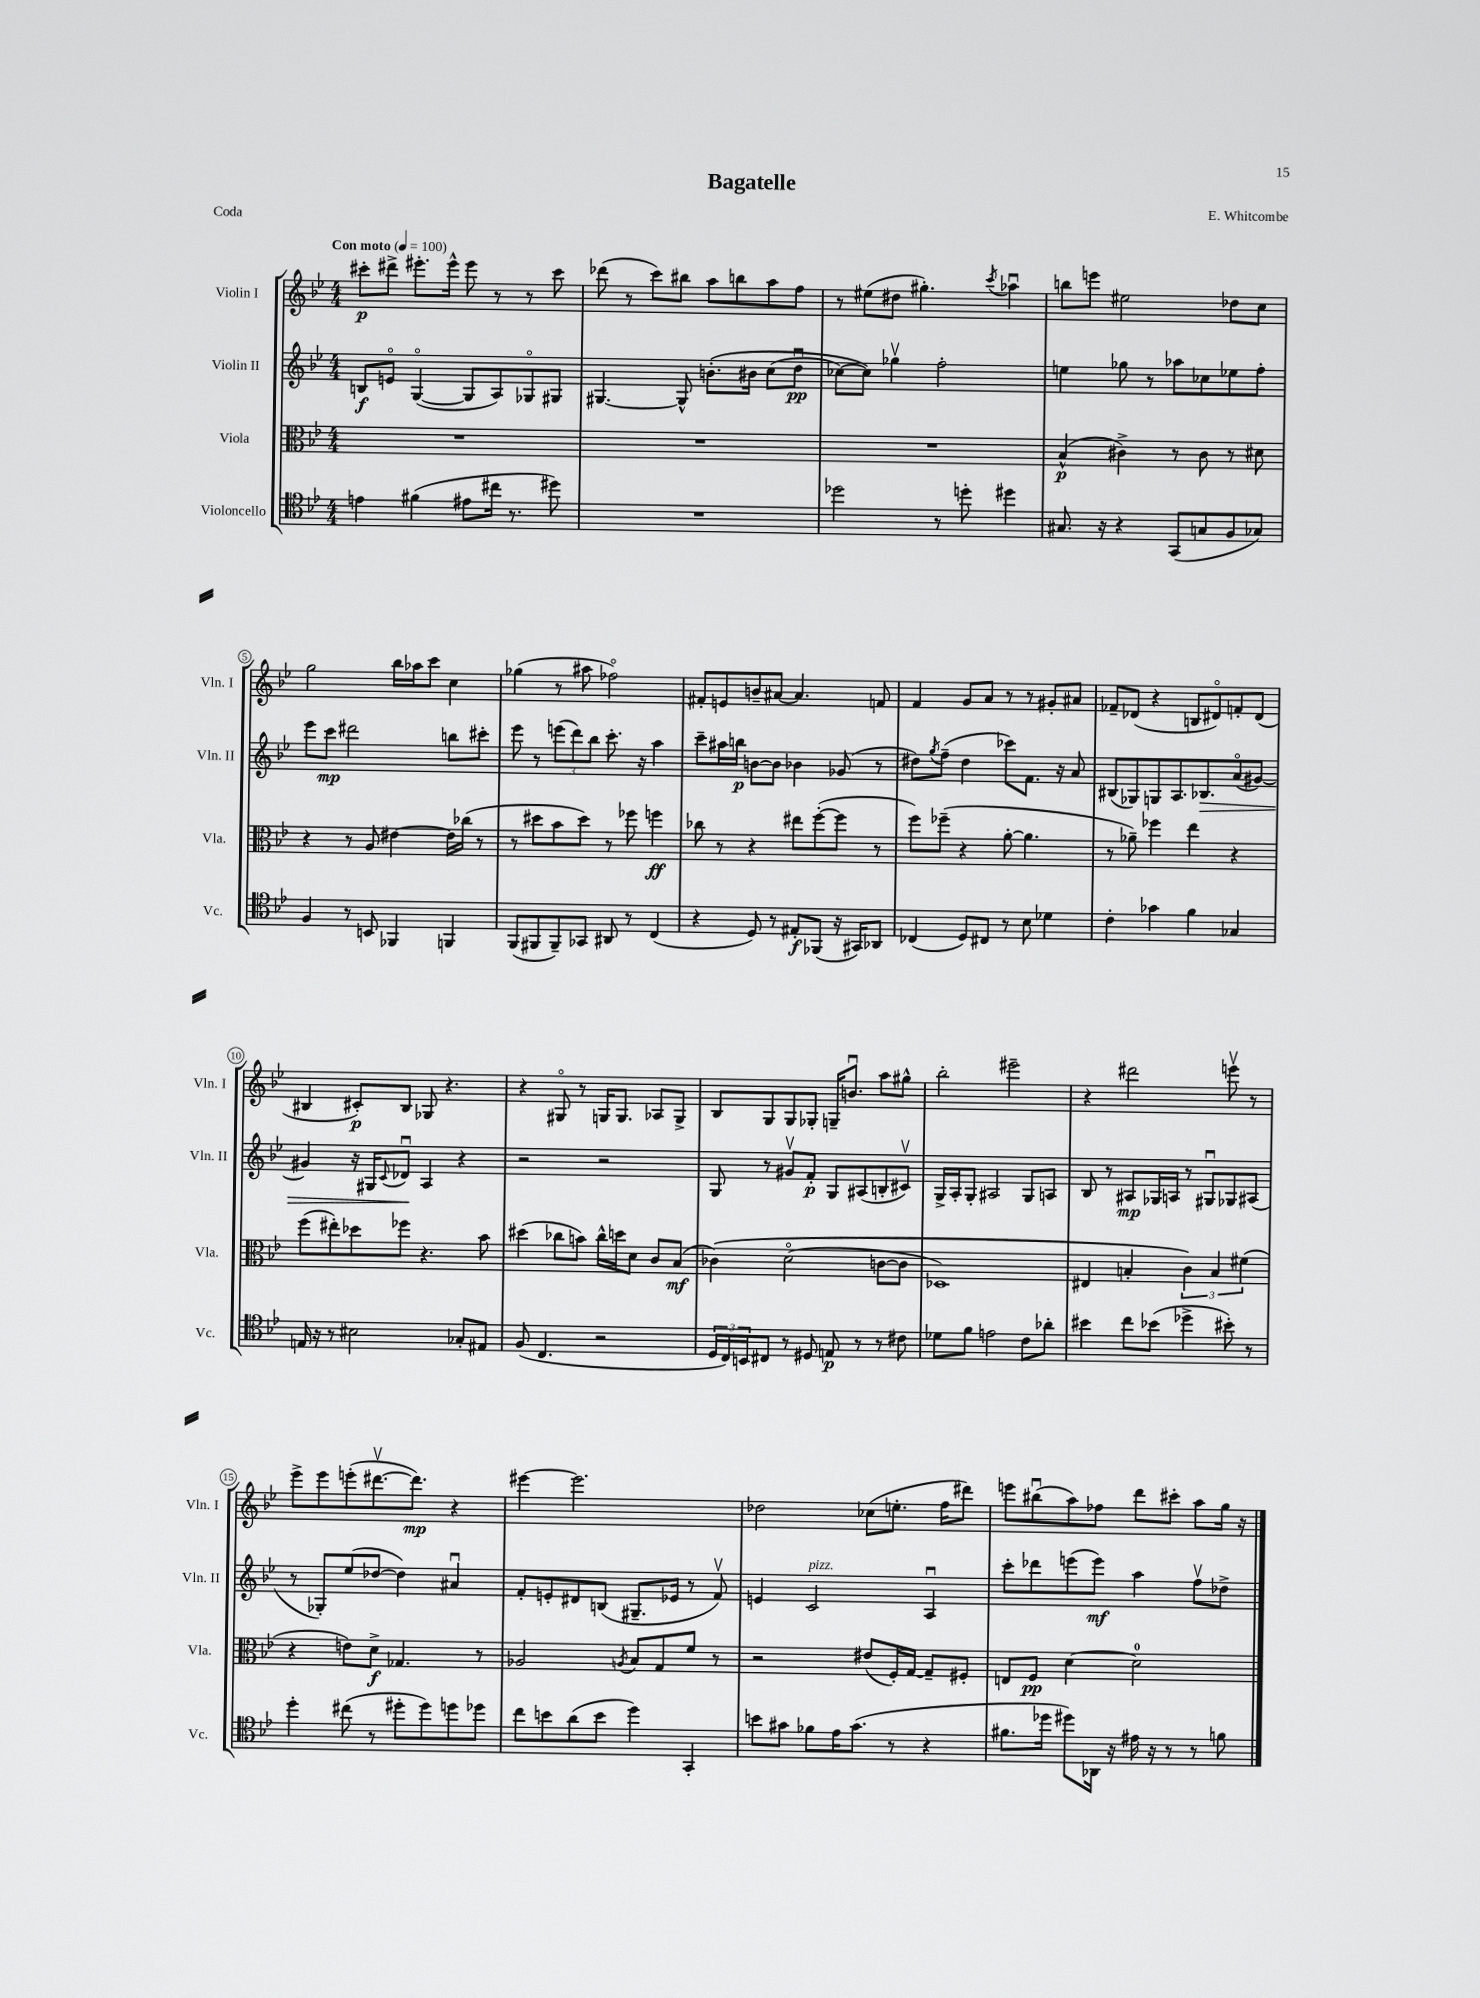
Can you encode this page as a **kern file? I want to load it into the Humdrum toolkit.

**kern	**kern	**kern	**kern
*staff4	*staff3	*staff2	*staff1
*clefC4	*clefC3	*clefG2	*clefG2
*k[b-e-]	*k[b-e-]	*k[b-e-]	*k[b-e-]
*M4/4	*M4/4	*M4/4	*M4/4
*MM100	*MM100	*MM100	*MM100
4e	1r	8B	8ccc#'
.	.	8eo	8ddd#^
(4f#	.	([4Go	8.eee#'
.	.	.	16eee#^^
8e#	.	8G]	8eee#
16cc#	.	8A)	8r
8.r	.	.	.
.	.	8G-o	8r
8dd#)	.	8G#	8ccc#
=	=	=	=
1r	1r	[4.G#	(8ddd-
.	.	.	8r
.	.	.	8ccc)
.	.	8G#^^]	8bb#
.	.	&(8.b'	8aa
.	.	.	8bb
.	.	16b#	.
.	.	(8cc	8aa
.	.	8ddu	8ff
=	=	=	=
2dd-	1r	[8cc-)	8r
.	.	8cc-]&)	(8ee#
.	.	4gg-v	8dd#
.	.	.	4.gg#')
8r	.	2ff'	.
8dd'	.	.	.
.	.	.	8qccc
4dd#	.	.	4aa-u
=	=	=	=
8.G#	(4B-^^	4ee	8bb
.	.	.	8eee
16r	.	.	.
4r	4c#^)	8gg-	2ee#
.	.	8r	.
(8GG	8r	8aa-	.
8G	8c#	8cc-	.
8F	8r	8ee-	8dd-
8G-)	8d#	8ff'	8cc
=	=	=	=
4F	4r	8eee-	2gg
.	.	8ccc	.
8r	8r	2ddd#	.
8BB	8A	.	.
4FF-	[4e#	.	16bb-
.	.	.	16aa-
.	.	.	8ccc
4FF	16e#]	8bb	4cc
.	(16cc-	.	.
.	8r	8ccc#'	.
=	=	=	=
(8FF	8r	8eee-	(4gg-
8FF#	8dd#	8r	.
8FF#~)	8b-	(12eee	8r
.	.	12ddd)	.
8GG-	8dd#)	.	8aa#
.	.	12bb-	.
8AA#	8r	8.ccc'	2ff-o)
8r	8ff-	.	.
.	.	16r	.
(4C	4ff	4aa	.
=	=	=	=
4r	8cc-	8ccc~	8f#'
.	8r	16aa#	8e
.	.	16bb	.
8D)	4r	[8b	8b~
8r	.	8b]	[8a#
8E#'	8ee#	4b-	4.a#]
(8FF-	([8ff'	.	.
16r	8ff]	(8g-	.
16GG#)	.	.	.
8AA-	8r	8r	8f
=	=	=	=
(4C-	8ff)	8dd#)	4f
.	.	8qgg	.
.	(8ff-~	(8ff~	.
8D)	4r	4dd#	8g
8C#	.	.	8a
8r	[8a'	8ccc-)	8r
8B-	4.a]	8.f	8r
4d-	.	.	8g#'
.	.	16r	.
.	.	8a	8a#
=	=	=	=
4c'	8r	(8B#	8f-~
.	8a-~)	8G-)	(8d-
4g-	4ff-	8G	4r
.	.	8.A	.
4f	4ee-	.	8B
.	.	8.B-	.
.	.	.	8d#o)
4G-	4r	(8ao	8f'
.	.	[8g#)	(8d#
=	=	=	=
16E	(8ff	4g#]	4B#
16r	.	.	.
8r	8ee#')	.	.
2B#	8dd-	16r	8c#')
.	.	16G#	.
.	.	8qqc	.
.	8ff-	8d-u	8B#
.	4.r	4A	8G-
.	.	.	4.r
8G-'	.	4r	.
8E#	8b-	.	.
=	=	=	=
(8F	(4dd#	2r	4r
4.C	.	.	.
.	8cc-	.	8G#o
.	8b)	.	8r
2r	16cc-^^	2r	16G
.	16dd	.	8.G
.	8d	.	.
.	8c	.	8A-
.	(8B-	.	8G^
=	=	=	=
24D	&(4c-)	8G	8B-
24C)	.	.	.
24BB	.	.	.
8C#	.	8r	8G
8r	(2do	8g#v	8G
8D#	.	8f'	8G-'
8E	.	8G	16G~
.	.	.	8.bu
8r	.	(8A#	.
8r	[8c	8B'	8aa
8c#	8c]	8c#v)	8gg#^^
=	=	=	=
8d-	1D-)	16G^	2bb-'
.	.	16A'	.
8f	.	8G'	.
2e	.	2A#	.
.	.	.	2eee#~
8c	.	8G	.
8a-'	.	8A	.
=	=	=	=
4b#	4E#	8B-	4r
.	.	8r	.
8cc	4B'	8A#	2ddd#
(8b-	.	16G-	.
.	.	16A	.
4dd-^	6c&)	8r	.
.	.	8G#u	.
.	6B	.	.
8b#')	.	8G-	8eeev
.	(6f#	.	.
8r	.	(8A#	8r
=	=	=	=
4dd'	4r	8r	8eee-^
.	.	8G-')	8eee-
(8cc#	8e)	(8ee-	(8eee'
8r	8d^	[8dd-	[8.ddd#v
8dd#'	4.G-	4dd-])	.
.	.	.	8.ddd#])
8dd#)	.	.	.
8dd	.	4a#u	4r
8dd-	8r	.	.
=	=	=	=
8cc	2A-	8f'	[4eee#
8b	.	8e'	.
(8a	.	8d#	2.eee#]
8b	.	(8B	.
.	8qA	.	.
4dd)	8B-	8.G#~	.
.	8G	.	.
.	.	16e-	.
4GG'	8f	8r	.
.	8r	8fv)	.
=	=	=	=
8b	2r	4e	2dd-
8g#	.	.	.
8f-	.	2c	.
16e-	.	.	.
(8.g#	.	.	.
.	(8e#	.	(8cc-
8r	16F')	.	8.ee'
.	[16G	.	.
4r	8G~]	4Au	.
.	.	.	16ff
.	8F#'	.	8ddd#)
=	=	=	=
8.f#	8E	8ccc'	8eee
.	8F	8ddd-	(8bb#u
16dd-	.	.	.
8dd#)	[4d	(8eee	8aa)
16AA-	.	8eee)	8ff-
16r	.	.	.
16e#	2d]	4aa	8ddd
16r	.	.	.
8r	.	.	8ccc#'
8r	.	8ffv	8aa
8f	.	8dd-^	16gg
.	.	.	16r
==	==	==	==
*-	*-	*-	*-
